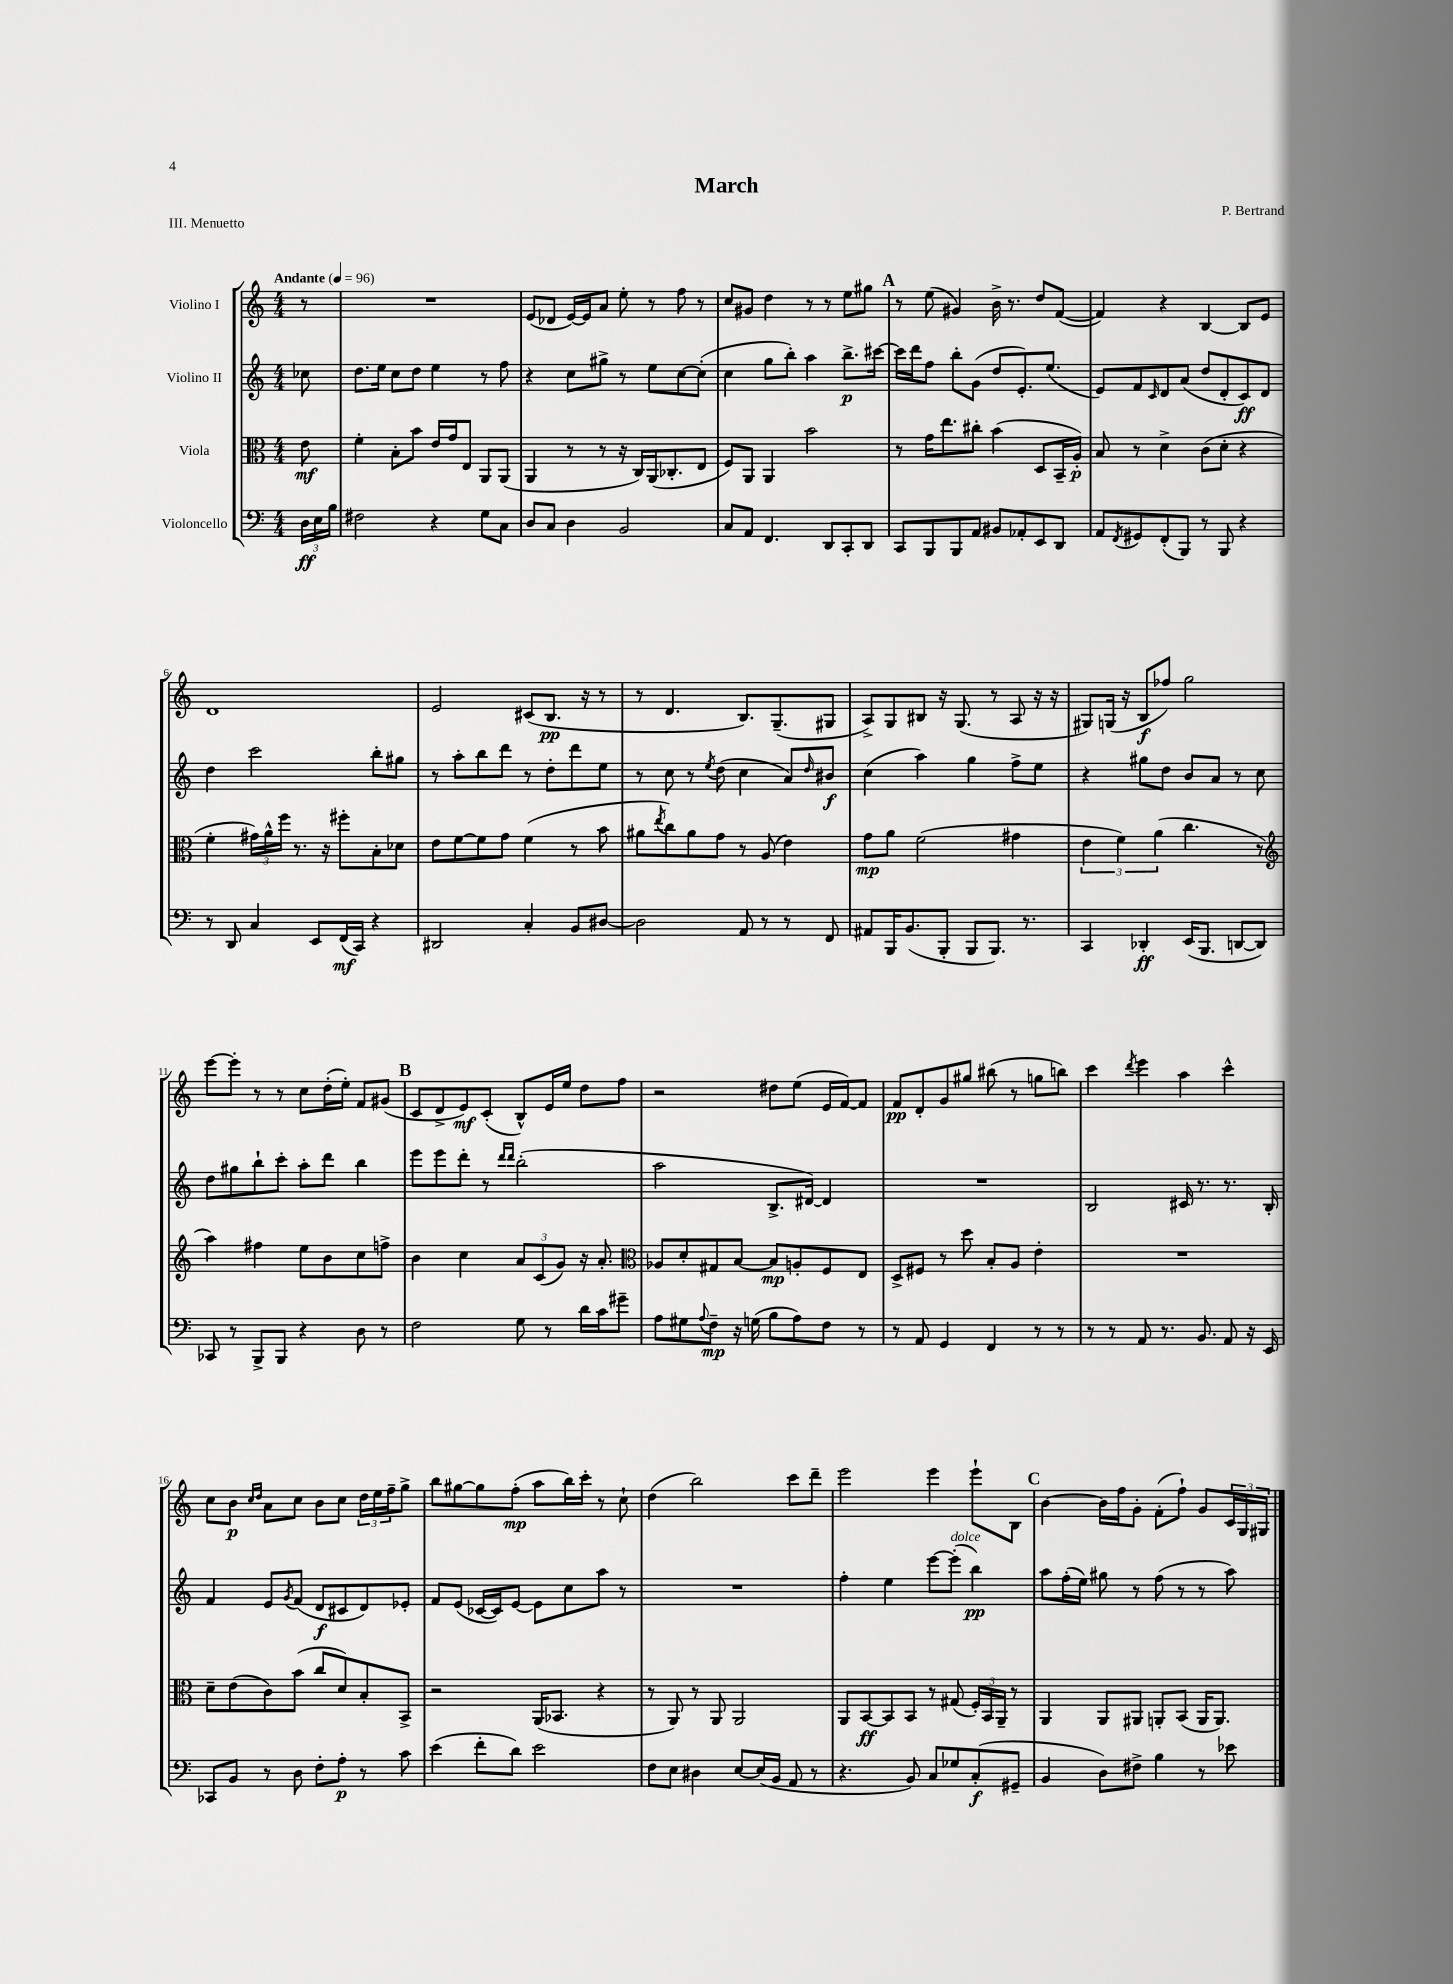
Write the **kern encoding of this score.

**kern	**kern	**kern	**kern
*staff4	*staff3	*staff2	*staff1
*clefF4	*clefC3	*clefG2	*clefG2
*k[]	*k[]	*k[]	*k[]
*M4/4	*M4/4	*M4/4	*M4/4
*MM96	*MM96	*MM96	*MM96
24D\LL	8e\	8cc-\	8r
24E\	.	.	.
24B\JJ	.	.	.
=	=	=	=
2F#\	4f'\	8.dd\L	1r
.	.	16ee\Jk	.
.	8B'\L	8cc\L	.
.	8b\J	8dd\J	.
4r	16e/LL	4ee\	.
.	16g/J	.	.
.	8E/J	.	.
8G\L	8AA/L	8r	.
8C\J	(8AA/J	8ff\	.
=	=	=	=
8D/L	4AA/	4r	(8e/L
8C/J	.	.	8d-/J
4D\	8r	8cc\L	[16e/LL)
.	.	.	16e/]J
.	8r	8gg#^\J	8a/J
2BB/	16r	8r	8ee'\
.	16C/LL)	.	.
.	(16AA/J	8ee\L	8r
.	8.C-'/	.	.
.	.	[8cc\	8ff\
.	8E/J	(8cc'\]J	8r
=	=	=	=
8C/L	8F/L)	4cc\	8cc/L
8AA/J	8AA/J	.	8g#/J
4.FF/	4AA/	8gg\L	4dd\
.	.	8bb'\J)	.
.	2b\	4aa\	8r
8DD/L	.	.	8r
8CC'/	.	8.bb^\L	8ee\L
8DD/J	.	.	8gg#\J
.	.	[16ccc#\Jk	.
=	=	=	=
8CC/L	8r	16ccc#\]LL	8r
.	.	16ddd\J	.
8BBB/	16g\LK	8ff\J	(8ee\
.	8.ee\	.	.
8BBB/	.	8bb'\L	4g#/)
8AA/J	8cc#'\J	(8g\J	.
8BB#/L	(4b\	8dd/L	16b^\
.	.	.	8.r
8AA-'/	.	8.e'/)	.
8EE/	8D/L	.	8dd/L
.	.	(8.ee/J	.
8DD/J	16BB~/L	.	([8f/J
.	16A'/JJ)	.	.
=	=	=	=
8AA/L	8B/	8e/L)	4f/])
8qFF/	.	.	.
8GG#/	8r	8f/	.
.	.	16qqc/	.
(8FF'/	4d^\	8d/	4r
8BBB/J)	.	(8a/J	.
8r	(8c\L	8dd/L	[4B/
8BBB/	8d'\J	8d'/	.
4r	4r	8c/)	8B/]L
.	.	8d/J	8e/J
=	=	=	=
8r	4f'\	4dd\	1d
8DD/	.	.	.
4C/	24g#\LL)	2ccc\	.
.	24a^^\	.	.
.	24ff\JJ	.	.
.	8.r	.	.
8EE/L	.	.	.
.	16r	.	.
(16FF/L	8ff#'\L	.	.
16CC/JJ)	.	.	.
4r	8B'\	8bb'\L	.
.	8d-\J	8gg#\J	.
=	=	=	=
2DD#/	8e\L	8r	2e/
.	[8f\	8aa'\L	.
.	8f\]	8bb\	.
.	8g\J	8ddd\J	.
4C'/	(4f\	8r	(8c#/L
.	.	8dd'\L	8.B/J
8BB/L	8r	8ddd\	.
.	.	.	16r
[8D#/J	8b\	8ee\J	8r
=	=	=	=
2D#\]	8a#\L	8r	8r
.	8qee/	.	.
.	8cc\)	8cc\	4.d/
.	8a#\	8r	.
.	.	8qee/	.
.	8g\J	(8dd\	.
8AA/	8r	4cc\	8.B/L)
8r	(8A/	.	.
.	.	.	(8.G~/
8r	4e\)	8a/L)	.
.	.	16qqdd/	.
8FF/	.	8b#/J	8G#/J
=	=	=	=
8AA#/L	8g\L	(4cc\	8A^/L)
16BBB/K	8a\J	.	8G/
(8.BB/	.	.	.
.	(2f\	4aa\)	8B#/J
8BBB'/J	.	.	16r
.	.	.	(8.G/
8BBB/L	.	4gg\	.
8.BBB/J)	.	.	8r
.	4g#\	8ff^\L	8A/
8.r	.	.	.
.	.	8ee\J	16r
.	.	.	16r
=	=	=	=
4CC/	6e\	4r	8G#/L)
.	.	.	(16G/Jk
.	6f\)	.	.
.	.	.	16r
4DD-'/	.	8gg#\L	8B/L
.	(6a\	.	.
.	.	8dd\J	8ff-/J)
(16EE/LK	4.cc\	8b/L	2gg\
8.BBB/J	.	.	.
.	.	8a/J	.
[8DD/L	.	8r	.
8DD/]J)	8r	8cc\	.
=	=	=	=
*	*clefG2	*	*
8CC-/	4aa\)	8dd\L	[8eee\L
8r	.	8gg#\	8eee'\]J
8BBB^/L	4ff#\	8bb`\	8r
8BBB/J	.	8ccc'\J	8r
4r	8ee\L	8aa'\L	8cc\L
.	8b\	8ddd\J	(16dd'\L
.	.	.	16ee'\JJ)
8D\	8cc\	4bb\	8f/L
8r	8ff^\J	.	(8g#/J
=	=	=	=
2F\	4b\	8eee\L	8c/L
.	.	8eee\	8d^/
.	4cc\	8ddd'\J	8e/)
.	.	8r	(8c'/J
.	.	16qqddd/LL	.
.	.	16qqddd/JJ	.
8G\	12a/L	(2bb'\	8B^^/L)
.	(12c/	.	.
8r	.	.	16e/L
.	12g/J)	.	.
.	.	.	16ee/JJ
16d\LL	16r	.	8dd\L
16c\J	8.a'/	.	.
8g#~\J	.	.	8ff\J
=	=	=	=
*	*clefC3	*	*
8A\L	8A-/L	2aa\	2r
8G#\	8d'/	.	.
8qqA/	.	.	.
8F~\J	8G#/	.	.
16r	[8B/J	.	.
(16G\	.	.	.
8B\L	8B/]L	8.B^/L	8dd#\L
8A\)	8A'/	.	(8ee\J
.	.	[16d#/Jk)	.
8F\J	8F/	4d#/]	16e/LL
.	.	.	[16f/J)
8r	8E/J	.	8f/]J
=	=	=	=
8r	8D^/L	1r	8f/L
8AA/	8F#/J	.	8d'/
4GG/	8r	.	8g/
.	8dd\	.	8gg#/J
4FF/	8B'/L	.	(8bb#\
.	8A/J	.	8r
8r	4e'\	.	8gg\L
8r	.	.	8bb\J)
=	=	=	=
8r	1r	2B/	4ccc\
8r	.	.	.
.	.	.	8qddd/
8AA/	.	.	4eee\
8.r	.	.	.
.	.	16c#/	4aa\
8.BB/	.	8.r	.
8AA/	.	8.r	4ccc^^\
16r	.	.	.
16EE/	.	16B'/	.
=	=	=	=
8CC-/L	8d~\L	4f/	8cc\L
8BB/J	(8e\	.	8b\J
.	.	.	16qqcc/LL
.	.	.	16qqdd/JJ
8r	8c\)	8e/L	8a\L
.	.	8qg/	.
8D\	(8b\J	(8f/J	8cc\J
8F'\L	8cc/L	8d/L	8b\L
8A'\J	8d/)	8c#/	8cc\J
8r	8B'/	8d/)	24dd\LL
.	.	.	24ee\
.	.	.	24ff~\J
8c\	8BB^/J	8e-'/J	8gg^\J
=	=	=	=
(4e\	2r	8f/L	8bb\L
.	.	(8e/J	[8gg#\
8f'\L	.	[16c-/LL	8gg#\]
.	.	16c-/]J)	.
8d\J)	.	[8e/J	(8ff'\J
2e\	(16AA/LK	8e\]L	8aa\L
.	8.BB-/J	.	.
.	.	8cc\	16bb\L)
.	.	.	16ccc'\JJ
.	4r	8aa\J	8r
.	.	8r	8cc`\
=	=	=	=
8F\L	8r	1r	(4dd\
8E\J	8AA/)	.	.
4D#\	8r	.	2bb\)
.	8AA/	.	.
[8E/L	2AA/	.	.
(16E/]L	.	.	.
16BB/JJ	.	.	.
8AA/	.	.	8ccc\L
8r	.	.	8ddd~\J
=	=	=	=
4.r	8AA/L	4ff'\	2eee\
.	[8BB/	.	.
.	8BB/]	4ee\	.
8BB/)	8BB/J	.	.
8C/L	8r	[8eee\L	4eee\
8G-/	(8G#/	(8eee'\]J	.
(8C'/	24F'/LL)	4bb\)	8eee`\L
.	24BB/	.	.
.	24AA~/JJ	.	.
8GG#~/J	8r	.	8B\J
=	=	=	=
4BB/	4AA/	8aa\L	[4b\
.	.	(16ff'\L	.
.	.	16ee\JJ)	.
8D\L)	8AA/L	8gg#\	16b\]LL
.	.	.	16ff\J
8F#^\J	8AA#/J	8r	8g'\J
4B\	8AA'/L	(8ff\	(8f'\L
.	(8BB/J	8r	8ff`\J)
8r	16AA/LK	8r	8g/L
.	8.AA/J)	.	.
8e-\	.	8aa\)	24c/L
.	.	.	24G/
.	.	.	24G#/JJ
==	==	==	==
*-	*-	*-	*-
